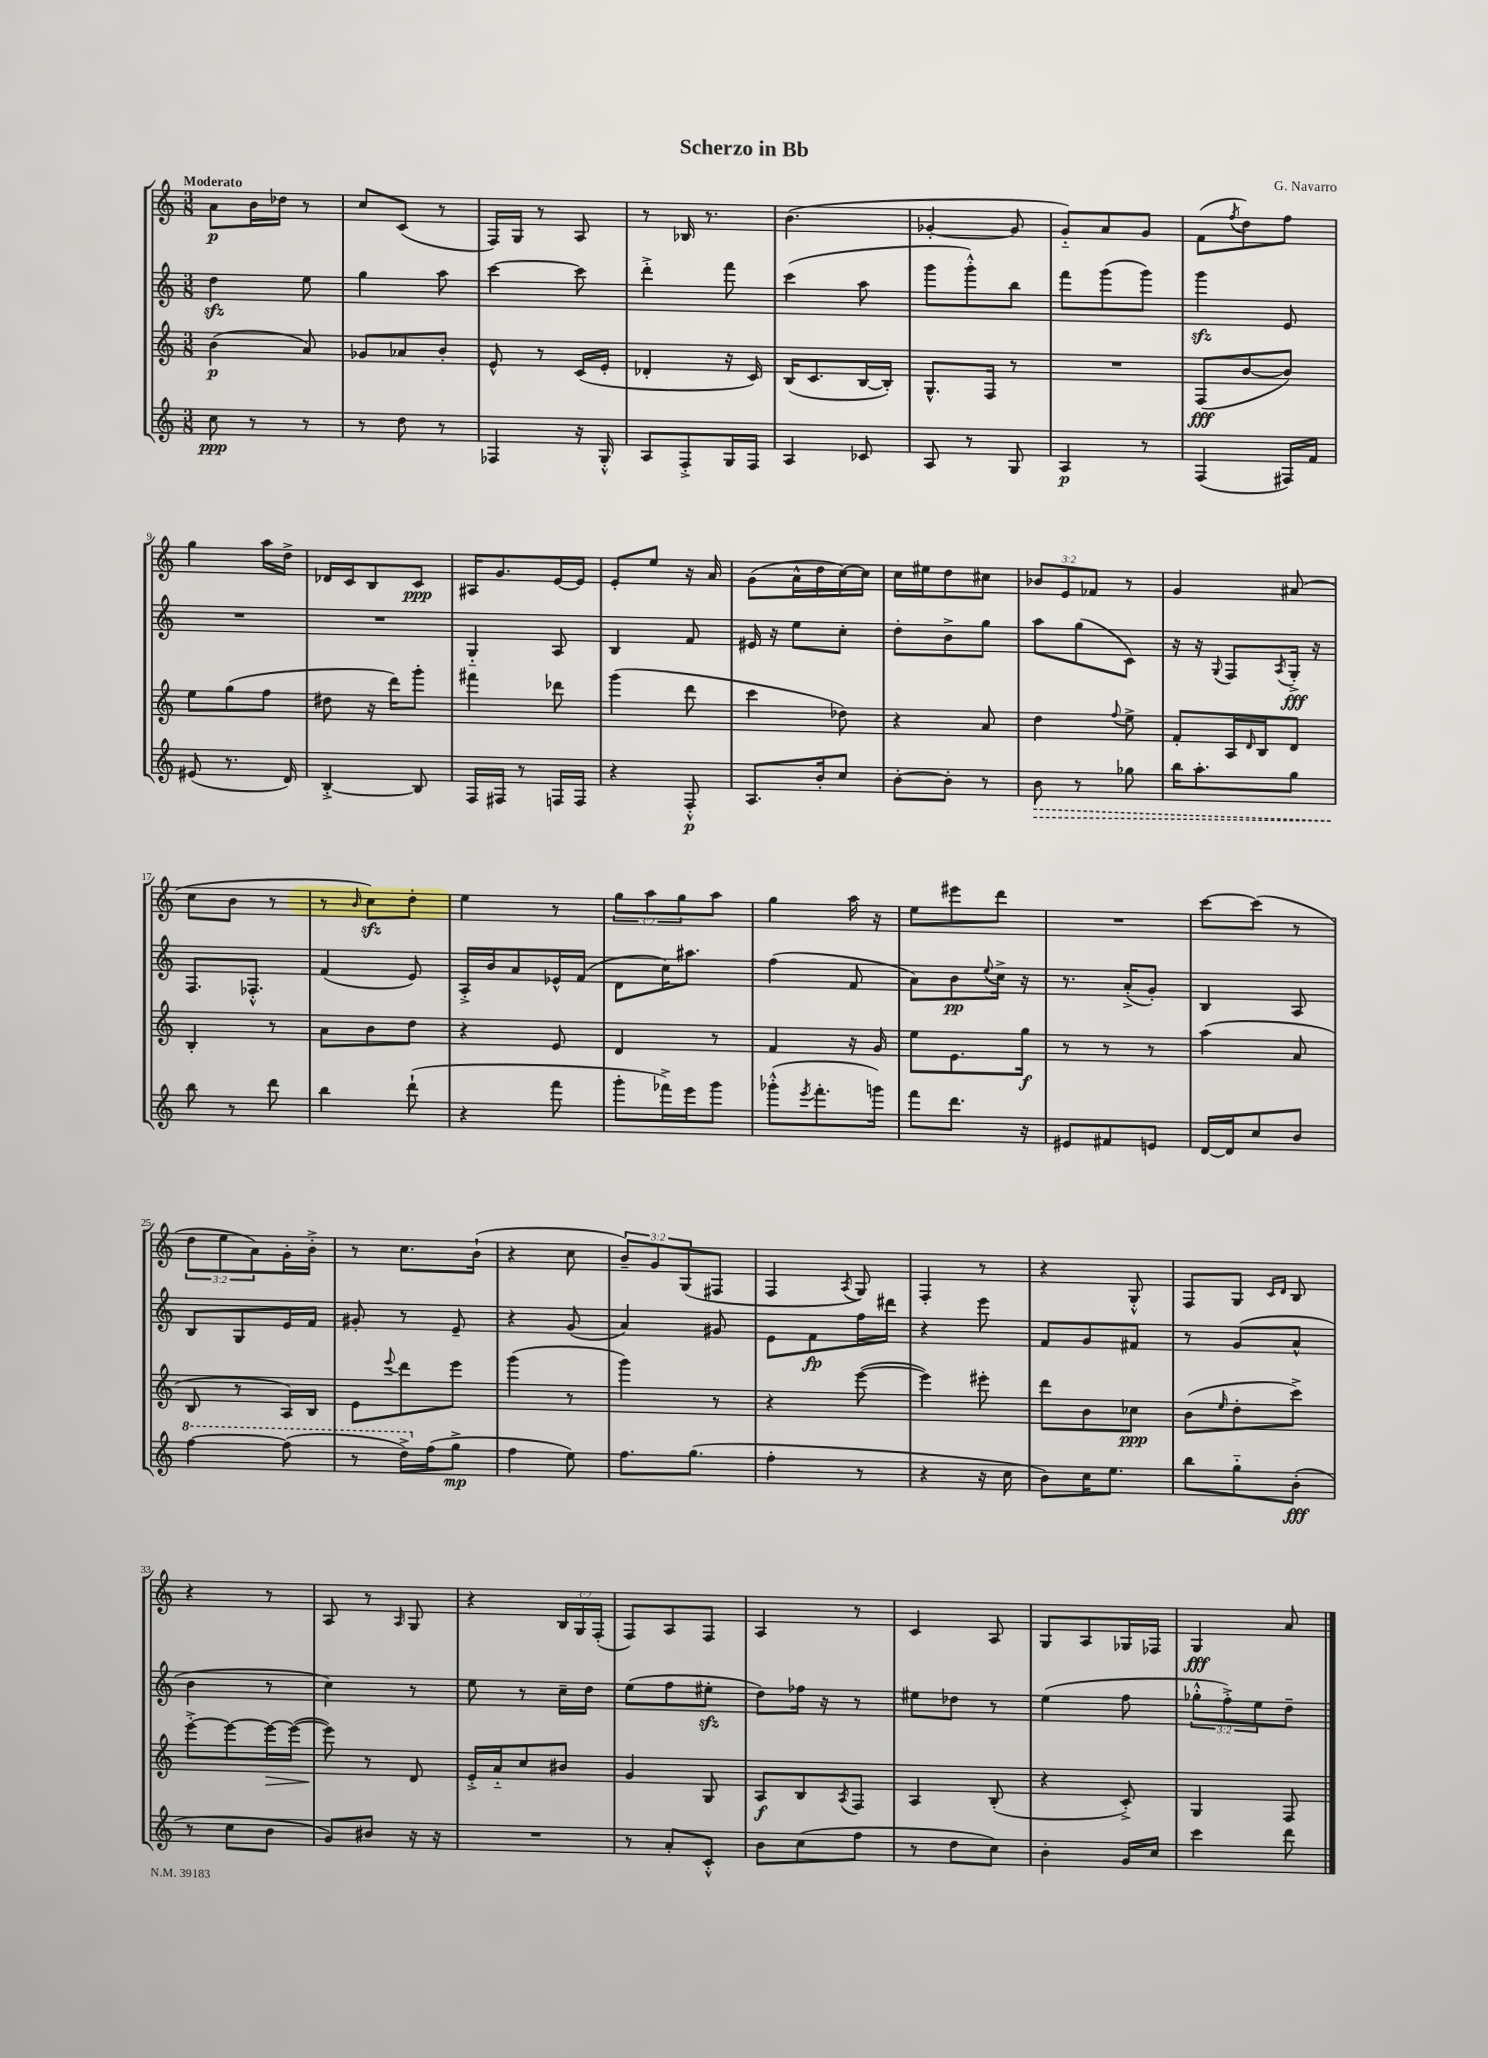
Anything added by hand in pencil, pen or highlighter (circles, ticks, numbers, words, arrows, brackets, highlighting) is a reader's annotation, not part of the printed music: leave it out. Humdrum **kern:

**kern	**kern	**kern	**kern
*staff4	*staff3	*staff2	*staff1
*clefG2	*clefG2	*clefG2	*clefG2
*k[]	*k[]	*k[]	*k[]
*M3/8	*M3/8	*M3/8	*M3/8
8cc\	(4b\	4dd\	8a\L
8r	.	.	16b\L
.	.	.	16dd-\JJ
8r	8a/)	8ee\	8r
=	=	=	=
8r	8g-/L	4gg\	8cc/L
8dd\	8a-/	.	(8c/J
8r	8b'/J	8aa\	8r
=	=	=	=
4F-/	8e^^/	[4ccc\	16F/LL)
.	.	.	16G/JJ
.	8r	.	8r
16r	(16c/LL	8ccc\]	8A/
16G'^^/	16e'/JJ	.	.
=	=	=	=
8A/L	4d-'/	4ddd'^\	8r
8F'^/	.	.	16B-/
.	.	.	8.r
16G/L	16r	8fff\	.
16F/JJ	16c/)	.	.
=	=	=	=
4A/	(16B/LK	(4ccc\	(4.b\
.	8.c/	.	.
8c-/	[16B/L	8aa\	.
.	16B'/]JJ)	.	.
=	=	=	=
8A/	8.G^^/L	8ggg\L	[4g-'/
8r	.	8ggg'^^\)	.
.	16F/Jk	.	.
8G/	8r	8bb\J	8g-/]
=	=	=	=
4A/	4.r	8fff\L	8g'~/L)
.	.	(8ggg\	8a/
8r	.	8ggg\J)	8g/J
=	=	=	=
(4F/	(8F/L	4ggg\	(8f\L
.	.	.	8qff/
.	[8b/	.	8dd\)
16F#/LL)	8b/]J)	8e/	8ff\J
16f/JJ	.	.	.
=	=	=	=
(8e#/	8ee\L	4.r	4gg\
8.r	(8gg\	.	.
.	8ff\J	.	16aa\LL
16d/)	.	.	16dd^\JJ
=	=	=	=
[4B'^/	8dd#\	4.r	16d-/LL
.	.	.	16c/J
.	16r	.	8B/
.	16ddd\LK)	.	.
8B/]	8ggg'\J	.	8c/J
=	=	=	=
16F/LL	4fff#\	4G'~/	16A#/LK
16F#/JJ	.	.	8.g/
8r	.	.	.
16F/LL	8ddd-\	8A/	[16e/L
16F/JJ	.	.	16e/]JJ
=	=	=	=
4r	(4ggg\	4B/	8e'/L
.	.	.	8ee/J
8F'^^/	8ddd\	8f/	16r
.	.	.	16a/
=	=	=	=
8.A/L	4ccc\	16e#/	(8g\L
.	.	16r	.
.	.	8ee\L	16a^^\L
16b'/k	.	.	16dd\
8cc/J	8dd-\)	8cc'\J	[16cc\)
.	.	.	16cc\]JJ
=	=	=	=
[8b'\L	4r	8dd'\L	16cc\LL
.	.	.	16ee#\J
8b'\]J	.	8b^\	8dd\
8r	8a/	8gg\J	8cc#\J
=	=	=	=
8b\	4dd\	8aa\L	12b-/L
.	.	.	12e/
8r	.	(8gg\	.
.	.	.	12f-/J
.	8qqff/	.	.
8gg-\	8ee^\	8c\J)	8r
=	=	=	=
16bb\LK	8f'/L	16r	4g/
8.aa'\	.	16r	.
.	.	8qqG/	.
.	16A/L	8F/L	.
.	16qqd/	.	.
.	16B/J	.	.
.	.	8qA/	.
8gg\J	8d/J	16G'^/Jk	(8a#/
.	.	16r	.
=	=	=	=
8bb\	4B'/	8.F/L	8cc\L
8r	.	.	8b\J
.	.	8.F-'^^/J	.
8ddd\	8r	.	8r
=	=	=	=
4bb\	8a\L	(4f/	8r
.	.	.	16qqb/
.	8b\	.	8cc\L)
(8ddd`\	8dd\J	8e/)	8dd'\J
=	=	=	=
4r	4r	16A'^/LL	4ee\
.	.	16b/J	.
.	.	8a/	.
8fff\	8e/	16e-^^/L	8r
.	.	(16f/JJ	.
=	=	=	=
8ggg'\L	4d/	8d\L	12gg\L
.	.	.	12aa\
16fff-^\L)	.	16cc\K)	.
.	.	.	12gg\
16eee\J	.	8.aa#\J	.
8ggg\J	8r	.	8aa\J
=	=	=	=
(8ggg-'^^\L	4f/	(4ff\	4gg\
8qeee/	.	.	.
8.fff'\	.	.	.
.	16r	8f/	16aa\
16ggg\Jk)	16g/	.	16r
=	=	=	=
8fff\L	8ee\L	8a\L)	8ee\L
8.ddd\J	8.e\	8b\	8eee#\
.	.	8qqee/	.
.	.	16cc^\Jk	8ddd\J
16r	16gg\Jk	16r	.
=	=	=	=
8e#/L	8r	8.r	4.r
8f#/	8r	.	.
.	.	(16a'^/LK	.
8e/J	8r	8g'/J)	.
=	=	=	=
[16d/LL	(4aa\	4B/	[8ccc\L
16d/]J	.	.	.
8cc/	.	.	(8ccc\]J
8b/J	8a/	8A/	8r
=	=	=	=
[4fff\	8B/	8B/L	12dd\L
.	.	.	12ee\
.	8r	8G/	.
.	.	.	12a\)
(8fff\]	16A/LL)	16e/L	16g'\L
.	16B/JJ	16f/JJ	16b'^\JJ
=	=	=	=
8r	8e\L	8g#'/	8r
.	8qqeee/	.	.
16ddd^\LL)	8ddd\	8r	8.cc\L
(16ff\J	.	.	.
8gg^\J	8eee\J	8e~/	.
.	.	.	(16b`\Jk
=	=	=	=
4ff\	(4ggg\	4r	4r
8ee\)	8r	(8g/	8cc\
=	=	=	=
8.ff\L	4ggg\)	4a/)	12b~/L)
.	.	.	12g/
.	.	.	(12G/
(8.gg\J	.	.	.
.	8r	8g#/	8F#/J
=	=	=	=
4ff'\	4r	8e\L	4F/
.	.	8f\	.
.	.	.	8qA/
8r	([8eee\	16ff\L	8G/)
.	.	16ddd#\JJ	.
=	=	=	=
4r	4eee\])	4r	4F'/
16r	8eee#'\	8eee\	8r
16cc\	.	.	.
=	=	=	=
8b\L)	8ddd\L	8f/L	4r
16cc\K	8b\	8g/	.
8.ee\J	.	.	.
.	8cc-\J	8f#/J	8G'^^/
=	=	=	=
8bb\L	(8b\L	8r	8F/L
.	16qqee/	.	.
8gg'~\	8dd'\	(8g/L	8G/J
.	.	.	16qqc/LL
.	.	.	16qqd/JJ
(8b'\J	8ccc^\J)	8a^^/J	8B/
=	=	=	=
8r	[8eee'^\L	4b\	4r
8cc\L	8eee\_	.	.
8b\J	16eee\_L	8r	8r
.	(16eee\_JJ	.	.
=	=	=	=
8g/L)	8eee\])	4cc\)	8A/
8b#/J	8r	.	8r
.	.	.	16qqA/
16r	8d/	8r	8G/
16r	.	.	.
=	=	=	=
4.r	16e'^/LL	8ee\	4r
.	16a'~/J	.	.
.	8cc/	8r	.
.	8b#/J	16cc~\LL	24B/LL
.	.	.	24G/
.	.	16dd\JJ	.
.	.	.	(24F'/JJ
=	=	=	=
8r	4g/	(8ee\L	8F/L)
8a'/L	.	8ff\	8A/
8c'^^/J	8G/	8ee#'\J	8F/J
=	=	=	=
8b\L	8A/L	8dd\L)	4A/
(8cc\	8B/	16ff-\Jk	.
.	.	16r	.
.	8qA/	.	.
8ff\J	8F/J	8r	8r
=	=	=	=
8r	4A/	8ee#\L	4c/
8dd\L	.	8dd-\J	.
8cc\J)	(8B'/	8r	8A/
=	=	=	=
4b'\	4r	(4ee\	8G/L
.	.	.	8A/
16g/LL	8c'^/)	8ff\	16G-/L
16cc/JJ	.	.	16F-/JJ
=	=	=	=
4ccc\	4G/	12gg-'^^\L	4G/
.	.	12ff'^\)	.
.	.	12ee\	.
8ddd\	8F/	8dd~\J	8a/
==	==	==	==
*-	*-	*-	*-
